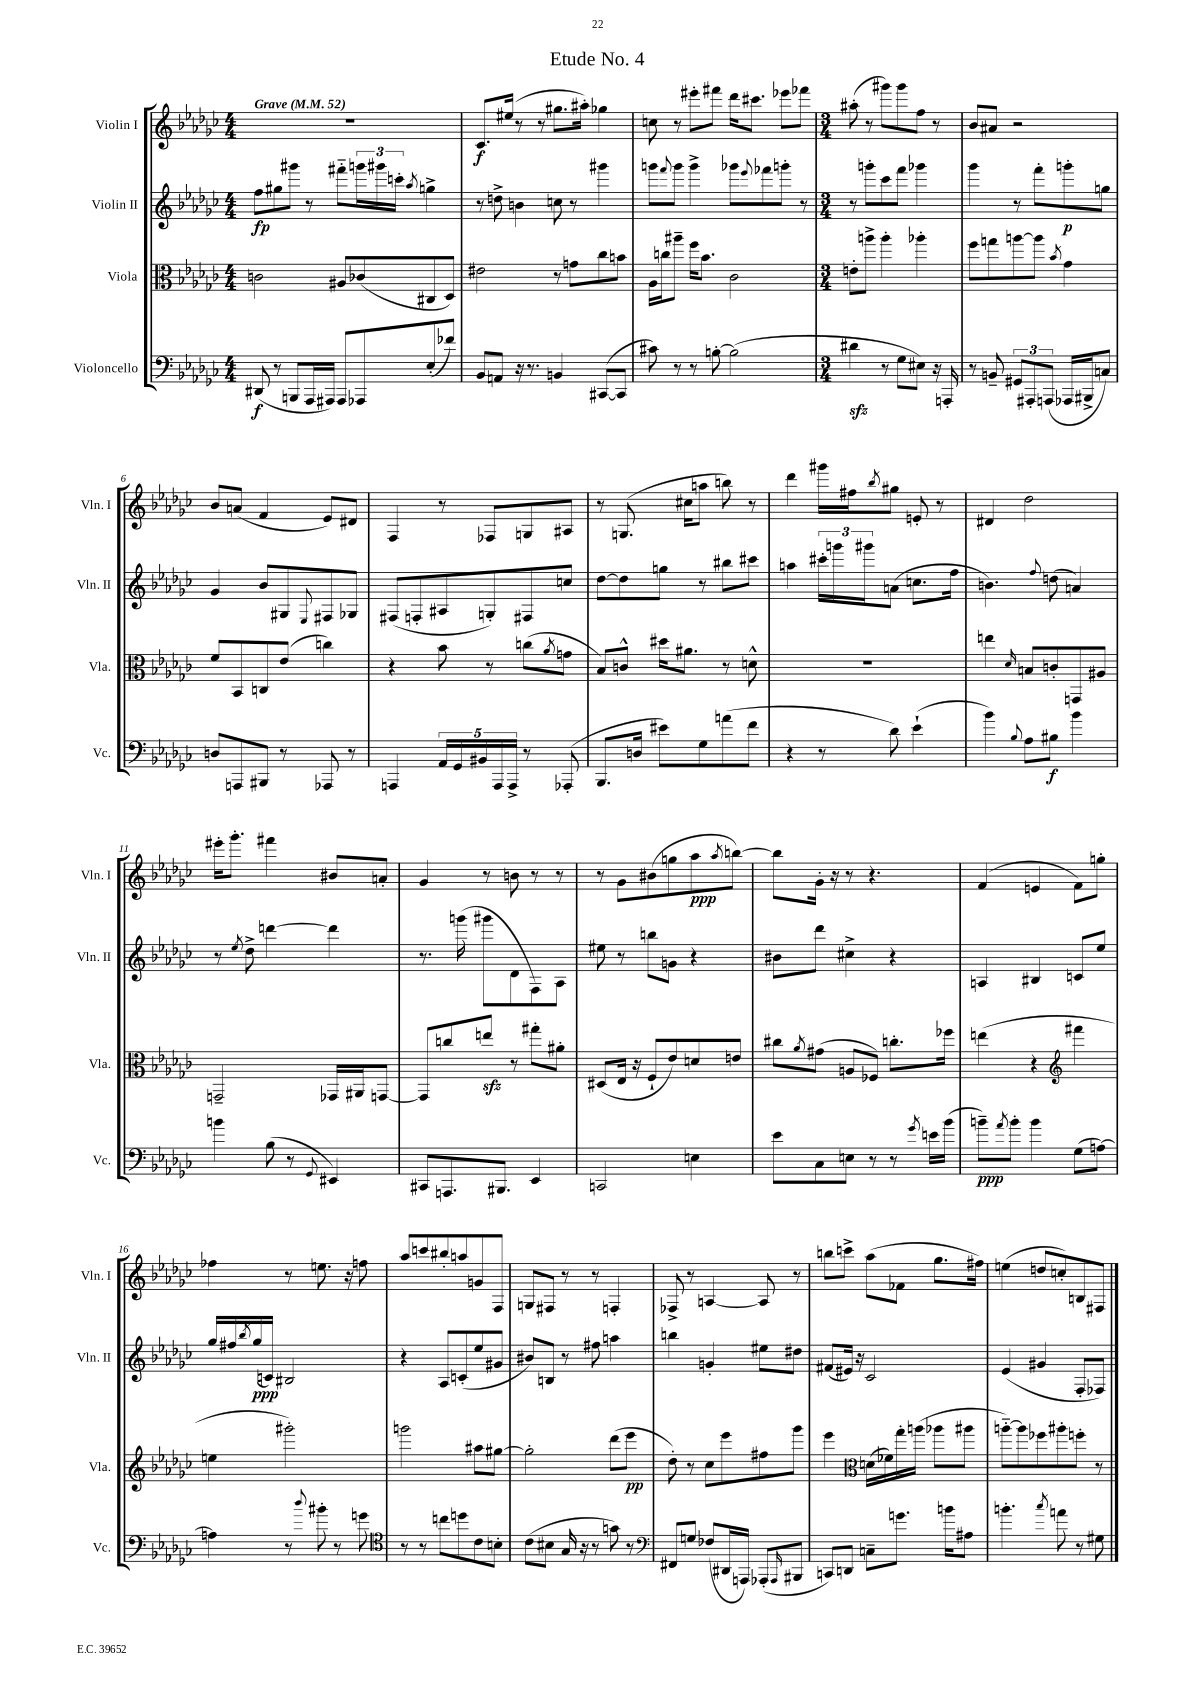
\header { title = "Etude No. 4" }
<<
\new StaffGroup <<
\new Staff = "s0" \with { instrumentName = "Violin I" shortInstrumentName = "Vln. I" } {
    \clef treble \key ges \major \numericTimeSignature \time 4/4 \tempo "Grave" 4 = 52
    R1 |
    ces'8.\f eis''16( r8 r8 gis''8. ais''16-.) ges''4 |
    c''8 r8 eis'''8-. fis'''8 des'''16 cis'''8. ees'''8 fes'''8 |
    \numericTimeSignature \time 3/4 ais''8-.( r8 gis'''8) gis'''8 f''8 r8 |
    bes'8 ais'8 r2 |
    bes'8 a'8( f'4 ees'8) dis'8 |
    f4 r8 fes8 g8 ais8 |
    r8 g8.( cis''16 a''8 b''8) r8 |
    des'''4 gis'''16 fis''16 \acciaccatura { bes''8 } gis''8 e'8-. r8 |
    dis'4 des''2 |
    eis'''16-. ges'''8.-. fis'''4 bis'8 a'8-. |
    ges'4 r8 b'8 r8 r8 |
    r8 ges'8 bis'8( g''8 aes''8\ppp \acciaccatura { aes''8 } b''8~) |
    b''8 ges'16-. r16 r8 r4. |
    f'4( e'4 f'8) g''8-. |
    fes''4 r8 e''8. r16 f''8 |
    aes''8 c'''8 bis''8-. a''8 g'8 f8 |
    g8 fis8 r8 r8 f4-. |
    fes8-> r8 a4~ a8 r8 |
    b''8 c'''8-> aes''8( fes'8 ges''8. fis''16) |
    e''4( d''8 c''8-.) b8 fis8 \bar "|." |
}
\new Staff = "s1" \with { instrumentName = "Violin II" shortInstrumentName = "Vln. II" } {
    \clef treble \key ges \major \numericTimeSignature \time 4/4
    f''8\fp gis''8 gis'''8 r8 fis'''8-_ \tuplet 3/2 { g'''16 gis'''16 c'''16-. } \acciaccatura { aes''8 } g''4-> |
    r8 d''8-> b'4 c''8 r8 gis'''4 |
    g'''8 \appoggiatura { f'''8 } g'''8 g'''4-> ges'''8 \appoggiatura { ees'''8 } fes'''8 g'''8-. r8 |
    \numericTimeSignature \time 3/4 r8 g'''8-. ces'''8 f'''8 ges'''4 |
    ges'''4 r8 f'''8-. g'''8-.\p g''8 |
    ges'4 bes'8 gis8 \appoggiatura { ees8 } fis8 ges8 |
    fis8( f8-. ais8 g8-.) fis8 c''8 |
    des''8~ des''8 g''8 r8 bis''8 cis'''8 |
    a''4 \tuplet 3/2 { cis'''16-. g'''16 gis'''16 } a'8( c''8. f''16 |
    b'4.) \appoggiatura { f''8 } d''8( a'4) |
    r8 \acciaccatura { ees''8 } des''8-> d'''4~ d'''4 |
    r8. g'''16( gis'''8 des'8 f8) aes8 |
    eis''8 r8 b''8 g'8 r4 |
    bis'8 des'''8 cis''4-> r4 |
    a4 bis4 c'8 ees''8 |
    ges''16 fis''16 \acciaccatura { bes''8 } ges''16\ppp( c'16) bis2 |
    r4 aes8 c'8-.( ees''8 gis'8 |
    bis'8) b8 r8 fis''8 a''4 |
    b''4 g'4-. eis''8 dis''8 |
    fis'8( eis'16) r16 ces'2 |
    ees'4( gis'4 f8-. fes8) \bar "|." |
}
\new Staff = "s2" \with { instrumentName = "Viola" shortInstrumentName = "Vla." } {
    \clef alto \key ges \major \numericTimeSignature \time 4/4
    c'2 ais8 ces'8( cis8 des8) |
    eis'2 r8 g'8 ces''8 b'8 |
    aes16 c''16 ais''8-- f''16 bes'8. ces'2 |
    \numericTimeSignature \time 3/4 e'8-. a''8-> a''4-. aes''4-. |
    f''8 g''8 a''8~ a''8 \acciaccatura { bes'8 } ges'4 |
    f'8 bes,8 c8 ees'8( c''4) |
    r4 bes'8 r8 c''8( \acciaccatura { aes'8 } g'8 |
    bes8) c'8-^ dis''16 ais'8. r8 d'8-^ |
    R2. |
    e''4 \grace { des'16 } b8 c'8-. g,8 ais8 |
    g,2-- ges,16 ais,16 g,8~ |
    g,8 c''8 e''8\sfz r8 gis''8-. ais'8-. |
    dis8( ees16 r16 f8-! ees'8) d'8 e'8 |
    cis''8 \acciaccatura { aes'8 } gis'8( a8 fes8) c''8.-. fes''16 |
    e''4( r4 \clef treble fis'''4 |
    e''4 gis'''2-.) |
    g'''2 ais''8 gis''8~ |
    gis''2-. des'''8( ees'''8\pp |
    des''8-.) r8 ces''8 ees'''8 fis''8 ges'''8 |
    ees'''4 \clef alto d'16( fes'16) ges''16-. a''16( aes''8 ais''8 |
    a''8~-_) a''8 fes''8 ais''8-. f''8-. r8 \bar "|." |
}
\new Staff = "s3" \with { instrumentName = "Violoncello" shortInstrumentName = "Vc." } {
    \clef bass \key ges \major \numericTimeSignature \time 4/4
    dis,8\f( r8 b,,8 aes,,16 ais,,16) ais,,8 aes,,8 ees8-.( fes'8) |
    bes,8 a,8 r16 r8. b,4 cis,8~( cis,8 |
    cis'8) r8 r8 b8~-. b2( |
    \numericTimeSignature \time 3/4 dis'4\sfz r8 ges8 eis8) r16 a,,16-. |
    r8 b,8-- \tuplet 3/2 { gis,8 ais,,8-. a,,8( } aes,,16 bis,,16-> c8) |
    d8 a,,8 bis,,8 r8 aes,,8 r8 |
    a,,4 \tuplet 5/4 { aes,16 ges,16 bis,16 a,,16 a,,16-> } r8 aes,,8-.( |
    bes,,8. d16 eis'8) ges8 a'8( f'8 |
    r4 r8 des'8) ees'4-!( |
    bes'4) \appoggiatura { bes8 } aes8 bis8\f bes'4 |
    b'4 bes8( r8 \appoggiatura { ges,8 } eis,4) |
    cis,8 a,,8. bis,,8. ees,4 |
    c,2 e4 |
    ees'8 ces8 e8 r8 r8 \acciaccatura { ges'8 } e'16 bes'16( |
    b'8--\ppp) \acciaccatura { aes'8 } b'8-. b'4 ges8( a8~) |
    a4 r8 \appoggiatura { des''8 } bis'8-. r8 g'8 |
    \clef tenor r8 r8 c''8 d''8 ces'8 b8-. |
    ces'8( bis8 ges16 r16 r8 g'8) r8 |
    \clef bass fis,8 g8 fes8( dis,16 a,,16) aes,,8-.( \grace { aes,,16 } bis,,8 |
    c,8) d,8 c8-- g'8. b'16 ais8 |
    b'4.-. \acciaccatura { ces''8 } a'8 r8 gis8 \bar "|." |
}
>>
>>
